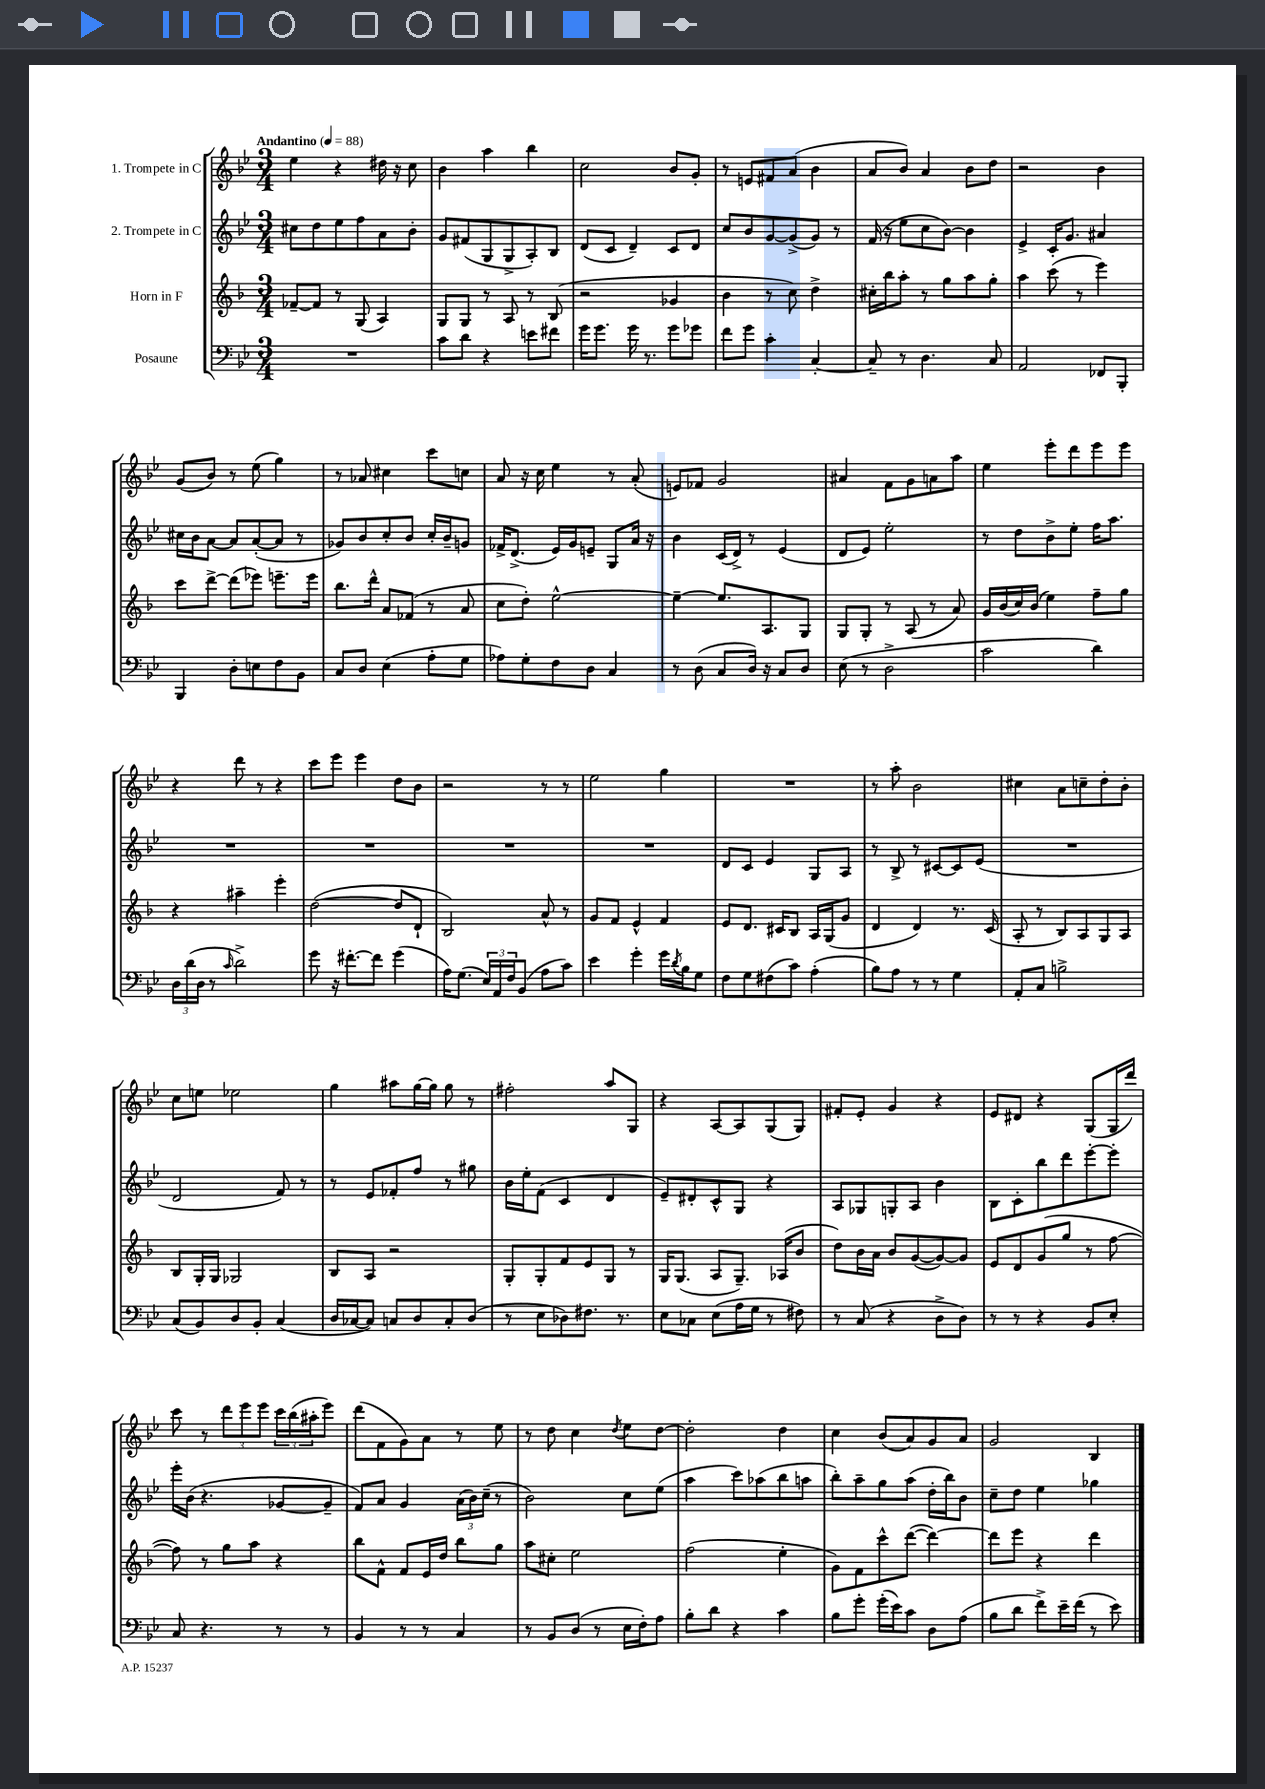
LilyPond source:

<<
\new StaffGroup <<
\new Staff = "s0" \with { instrumentName = "1. Trompete in C" } {
    \clef treble \key bes \major \numericTimeSignature \time 3/4 \tempo "Andantino" 4 = 88
    ees''4 r4 dis''16 r16 c''8 |
    bes'4 a''4 bes''4 |
    c''2 bes'8 g'8-. |
    r8 e'8 fis'8 a'8( bes'4 |
    a'8 bes'8) a'4 bes'8 d''8 |
    r2 bes'4 |
    g'8( bes'8) r8 ees''8( g''4) |
    r8 aes'8 cis''4 c'''8 c''8 |
    a'8 r16 c''16 ees''4 r8 a'8-.( |
    e'8) fes'8 g'2 |
    ais'4 f'8 g'8 a'8 a''8 |
    ees''4 ees'''8-. d'''8 ees'''8 ees'''8 |
    r4 d'''8 r8 r4 |
    c'''8 ees'''8 ees'''4 d''8 bes'8 |
    r2 r8 r8 |
    ees''2 g''4 |
    R2. |
    r8 a''8-. bes'2 |
    cis''4 a'8 c''8-- d''8-. bes'8-. |
    c''8 e''8 ees''2 |
    g''4 ais''8 g''16~ g''16 g''8 r8 |
    fis''2-. a''8 g8 |
    r4 a8~ a8 g8( g8) |
    fis'8-. ees'8-. g'4 r4 |
    ees'8 dis'8 r4 g8( g16 d'''16) |
    c'''8 r8 \tuplet 3/2 { d'''8 ees'''8 ees'''8 } \tuplet 3/2 { c'''16 bes''16( ais''16-. } ees'''8) |
    d'''8( f'8 g'8) a'8 r8 ees''8 |
    r8 d''8 c''4 \acciaccatura { d''8 } ees''8 d''8~ |
    d''2-. d''4 |
    c''4 bes'8( a'8) g'8 a'8 |
    g'2 bes4 \bar "|." |
}
\new Staff = "s1" \with { instrumentName = "2. Trompete in C" } {
    \clef treble \key bes \major \numericTimeSignature \time 3/4
    cis''8 d''8 ees''8 f''8 a'8 bes'8-. |
    g'8 fis'8( g8 g8-> a8-.) bes8 |
    d'8( c'8 d'4--) c'8 d'8 |
    c''8 bes'8 g'8~ g'8->( g'8) r8 |
    f'16( r16 ees''8 c''8 bes'8~) bes'4 |
    ees'4-> c'16-. g'8. ais'4 |
    cis''16 bes'16 a'8~ a'8 a'8~-.( a'8 r8 |
    ges'8) bes'8 c''8-. bes'8 c''16-. bes'16-- g'8 |
    fes'16-> d'8.->( ees'16) g'16 e'8-- g8 a'16 r16 |
    bes'4 c'16( d'16->) r8 ees'4( |
    d'8 ees'8) ees''2-. |
    r8 d''8 bes'8-> ees''8-. f''16 a''8. |
    R2. |
    R2. |
    R2. |
    R2. |
    d'8 c'8 ees'4 g8 a8 |
    r8 bes8-> r8 cis'8~ cis'8 ees'8( |
    R2. |
    d'2 f'8) r8 |
    r8 ees'8 fes'8-. f''8 r8 gis''8 |
    bes'16 ees''16-. f'8( c'4 d'4 |
    ees'8--) dis'8-. c'8-^ g8 r4 |
    a8 ges8 g8-. a8 bes'4 |
    bes8 c'8-. bes''8 d'''8 ees'''8~-. ees'''8-. |
    ees'''16-. bes'16( r4. ges'8~ ges'8-- |
    f'8) a'8 g'4 \tuplet 3/2 { a'16( bes'16) c''16--( } r8 |
    bes'2) c''8 ees''8( |
    a''4 c'''8) aes''8( bes''8 a''8 |
    bes''8-.) a''8-- g''8 a''8( d''16-. bes''16) bes'8 |
    c''8-- d''8 ees''4 ges''4 \bar "|." |
}
\new Staff = "s2" \with { instrumentName = "Horn in F" } {
    \clef treble \key f \major \numericTimeSignature \time 3/4
    fes'8~-- fes'8 r8 g8( a4) |
    g8 g8 r8 a8 r8 bes8( |
    r2 ges'4 |
    bes'4 r8 c''8) d''4-> |
    cis''16-. bes''16 a''8-. r8 g''8 a''8 g''8-. |
    a''4 c'''8( r8 e'''4) |
    c'''8 d'''8~-> d'''8( ees'''8) e'''8.-- e'''16 |
    bes''8. d'''16-^ a'8 fes'8( r8 a'8 |
    c''8 d''8-.) e''2~-^ |
    e''4~-- e''8. a8. g8 |
    g8 g8-. r8 a8( r8 a'8) |
    g'16 bes'16( c''16) bes'16( e''4) f''8-- g''8 |
    r4 ais''4-- e'''4-. |
    d''2~( d''8 d'8-! |
    bes2) a'8-^ r8 |
    g'8 f'8 e'4-^ f'4 |
    e'8 d'8. cis'16 bes8 a16 g16( g'8 |
    d'4 d'4) r8. c'16( |
    a8-. r8 bes8) a8 g8 a8 |
    bes8 g16-. g16 ges2 |
    bes8 a8 r2 |
    g8-. g8-. f'8 e'8 g8 r8 |
    g16 g8.( a8 g8.--) aes16( bes'8 |
    d''8) bes'16 a'16 bes'8 g'8~( g'8~) g'8 |
    e'8 d'8 g'8( g''8 r8 f''8~ |
    f''8) r8 g''8 a''8 r4 |
    bes''8 f'8-^ f'8 e'16 d''16 bes''8 g''8 |
    a''8 cis''8-. e''2 |
    f''2( e''4-. |
    g'8) f'8 c'''8-^ d'''8~( d'''4~) |
    d'''8 e'''8 r4 d'''4 \bar "|." |
}
\new Staff = "s3" \with { instrumentName = "Posaune" } {
    \clef bass \key bes \major \numericTimeSignature \time 3/4
    R2. |
    c'8 d'8 r4 e'8 fis'8 |
    g'16 g'8. g'16 r8. g'8 ges'8 |
    f'8 g'8 c'4-. c4~-. |
    c8-- r8 d4. c8 |
    a,2 fes,8 bes,,8-. |
    bes,,4 d8-. e8 f8 bes,8 |
    c8 d8 ees4( a8-. g8 |
    aes8) g8-. f8 d8 c4 |
    r8 d8( c8 d16) r16 c8 d8 |
    ees8( r8 d2-> |
    c'2 d'4) |
    \tuplet 3/2 { d16 d'16( d16 } r8 \grace { c'16 } d'2->) |
    g'8 r16 fis'8.~-. fis'8 g'4( |
    a16) g8.( \tuplet 3/2 { ees16) a,16 f16 } bes,8( a8 c'8) |
    ees'4 g'4-. g'16 \acciaccatura { d'8 } bes16 g8 |
    f8 g8 fis8( c'8) a4-.( |
    bes8) a8 r8 r8 g4 |
    a,8-. c8 b2-> |
    c8( bes,8) d8 bes,8-. c4( |
    d16 ces16~ ces8) c8 d8 c8-. d8( |
    r8 ees8 des8) fis8. r8. |
    ees8 ces8 ees8( a16 g16 r8 fis8) |
    r8 c8( r4 d8-> d8) |
    r8 r8 r4 bes,8 ees8-. |
    c8 r4. r8 r8 |
    bes,4 r8 r8 c4 |
    r8 bes,8 d8( r8 ees16 f16-.) a8 |
    bes8-. d'8 r4 c'4 |
    bes8 g'8-. g'16-.( ees'16) c'8 d8 a8( |
    bes8 d'8 f'8->) ees'16-- f'16( r8 ees'8) \bar "|." |
}
>>
>>
\layout { \context { \Score \remove "Bar_number_engraver" } }
